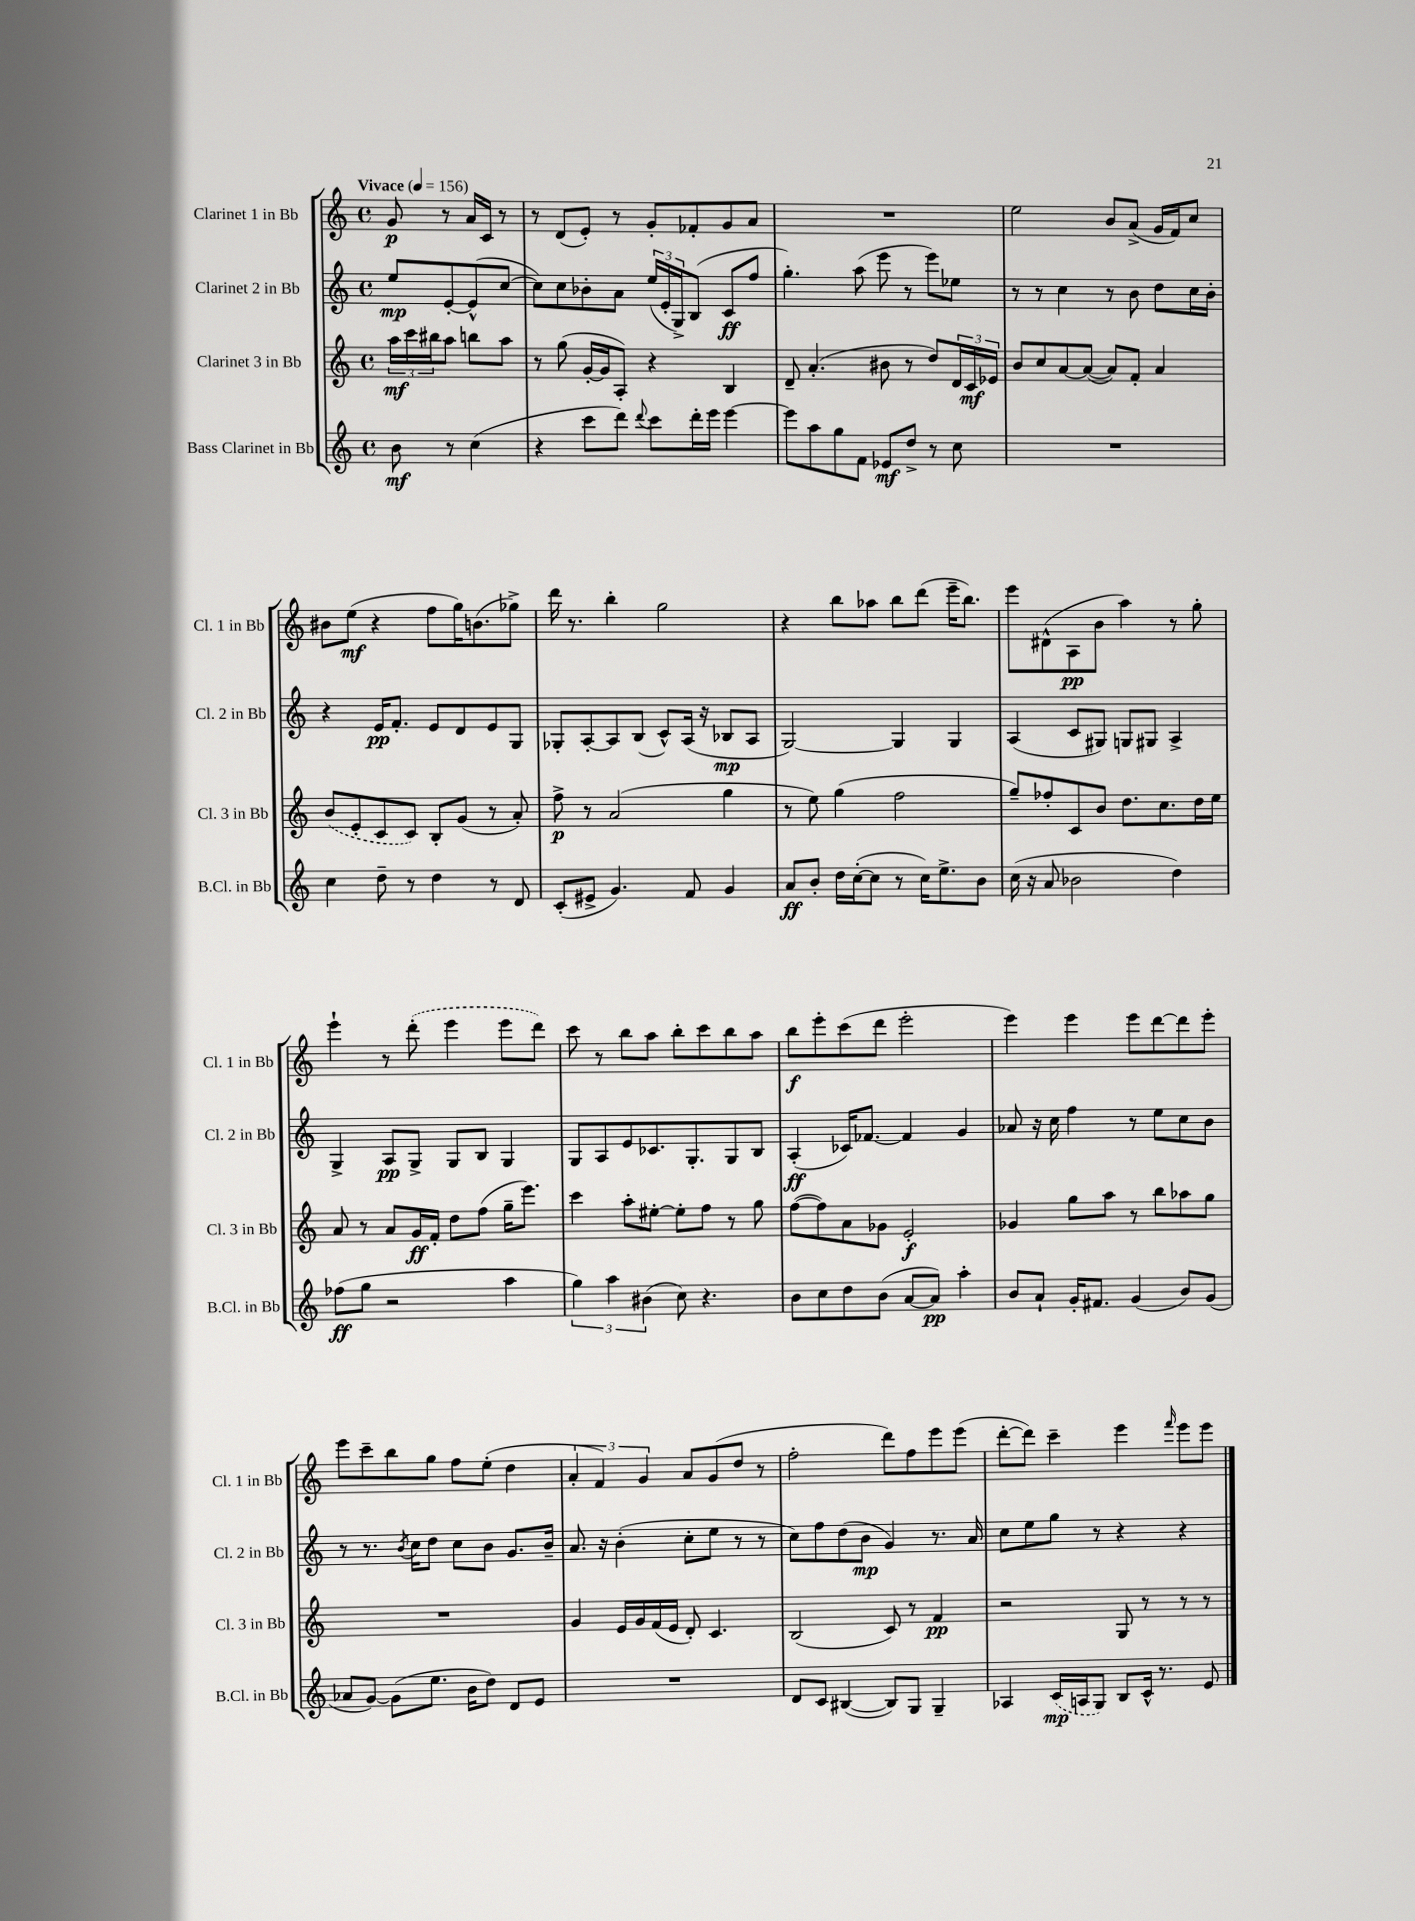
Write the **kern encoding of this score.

**kern	**kern	**kern	**kern
*staff4	*staff3	*staff2	*staff1
*clefG2	*clefG2	*clefG2	*clefG2
*k[]	*k[]	*k[]	*k[]
*M4/4	*M4/4	*M4/4	*M4/4
*met(c)	*met(c)	*met(c)	*met(c)
*MM156	*MM156	*MM156	*MM156
8b	24aa	8ee	8g
.	24ccc	.	.
.	24bb#	.	.
8r	8aa	[8e'	8r
(4cc	8bb	(8e^^]	16a
.	.	.	16c
.	8aa	[8cc	8r
=	=	=	=
4r	8r	8cc])	8r
.	(8gg	8cc	(8d
8ccc	[16g'	8b-'	8e')
.	16g]	.	.
8ddd)	8A')	8a	8r
8qqddd	.	.	.
8ccc	4r	(24ee	8g'
.	.	24e'	.
.	.	24G^)	.
16ddd'	.	(8B	8f-'
16eee	.	.	.
[4eee	4B	8c	8g
.	.	8ff	8a
=	=	=	=
8eee]	8d~	4.gg')	1r
8aa	(4.a'	.	.
8gg	.	.	.
8f	.	(8aa	.
8e-	8b#	8eee	.
8dd^	8r	8r	.
8r	8dd)	8eee)	.
8cc	24d	8ee-	.
.	24c	.	.
.	24e-	.	.
=	=	=	=
1r	8b	8r	2ee
.	8cc	8r	.
.	[8a	4cc	.
.	(8a_	.	.
.	8a])	8r	8b
.	8f'	8b	(8a^
.	4a	8dd	16g
.	.	.	16f)
.	.	16cc	8cc
.	.	16b'	.
=	=	=	=
4cc	(8b	4r	8b#
.	8e'	.	(8ee
8dd~	8c	16e	4r
.	.	8.f'	.
8r	8c)	.	.
4dd	8B'	8e	8ff
.	(8g	8d	16gg)
.	.	.	(8.b
8r	8r	8e	.
8d	8a')	8G	8gg-^)
=	=	=	=
(8c'	8ff^	8G-'	16ddd
.	.	.	8.r
8e#^	8r	[8A'	.
4.g)	(2a	8A]	4bb'
.	.	(8B	.
.	.	8c^^)	2gg
8f	.	(16A	.
.	.	16r	.
4g	4gg	8B-	.
.	.	8A	.
=	=	=	=
8a	8r	[2G)	4r
8b'	8ee)	.	.
16dd	(4gg	.	8bb
([16cc'	.	.	.
8cc]	.	.	8aa-
8r	2ff	4G]	8bb
16cc)	.	.	(8ddd
8.ee^	.	.	.
.	.	4G	16eee~
.	.	.	8.bb)
8b	.	.	.
=	=	=	=
(16cc	8gg~)	(4A	8eee
16r	.	.	.
8a	8ff-'	.	(8d#^^
2b-	8c	8c	8A
.	8b	8G#)	8b
.	8.dd	8G	4aa)
.	.	8G#	.
.	8.cc	.	.
4dd)	.	4A^	8r
.	16dd	.	8gg'
.	16ee	.	.
=	=	=	=
(8ff-	8a	4G^	4eee`
8gg	8r	.	.
2r	8a	8A	8r
.	16g	8G^	(8ddd'
.	16f'	.	.
.	8dd	8G	4eee
.	(8ff	8B	.
4aa	16gg~	4G	8eee
.	8.eee)	.	.
.	.	.	8ddd)
=	=	=	=
6gg)	4ccc	8G	8ccc
.	.	8A	8r
6aa	.	.	.
.	8aa'	8e	8bb
(6b#	.	.	.
.	[8ee#'	8.c-	8aa
8cc)	8ee#']	.	8bb'
.	.	8.G'	.
4.r	8ff	.	8ccc
.	8r	8G	8bb
.	8gg	8B	8aa
=	=	=	=
8b	([8ff	(4A'	8bb
8cc	8ff])	.	8eee'
8dd	8a	16c-)	(8ccc
.	.	[8.f-	.
(8b	8g-	.	8ddd
[8a	2e'	4f-]	2eee'
8a])	.	.	.
4aa'	.	4g	.
=	=	=	=
8b	4g-	8a-	4eee)
8a`	.	16r	.
.	.	16cc	.
16g'	8gg	4ff	4eee
8.f#	.	.	.
.	8aa	.	.
(4g	8r	8r	8eee
.	8bb	8ee	[8ddd
8b)	8aa-	8cc	8ddd]
(8g	8gg	8b	8eee'
=	=	=	=
8a-	1r	8r	8eee
[8g)	.	8.r	8ccc~
(8g]	.	.	8bb
.	.	8qb	.
.	.	16cc	.
8.ee	.	8dd	8gg
.	.	8cc	8ff
16b	.	.	.
8dd)	.	8b	(8ee'
8d	.	8.g	4dd
8e	.	.	.
.	.	16b~	.
=	=	=	=
1r	4g	8.a	6a'
.	.	.	6f)
.	.	16r	.
.	16e	(4b'	.
.	16g	.	.
.	.	.	6g
.	(16f	.	.
.	16e	.	.
.	8d')	8cc'	8a
.	4.c	8ee	(8g
.	.	8r	8dd
.	.	8r	8r
=	=	=	=
8d	(2B	8cc)	2ff'
8c	.	8ff	.
([4B#	.	(8dd	.
.	.	8b	.
8B#])	8c)	4g)	8ddd)
8G	8r	.	8ff
4G~	4f	8.r	8eee
.	.	.	(8eee
.	.	16a	.
=	=	=	=
4A-	2r	8cc	[8ddd'
.	.	8ee	8ddd])
(16c	.	8gg	4ccc~
16A	.	.	.
8G)	.	8r	.
8B	8G	4r	4eee
16c^^	8r	.	.
8.r	.	.	.
.	.	.	16qqfff
.	8r	4r	8eee
8e	8r	.	8eee
==	==	==	==
*-	*-	*-	*-
